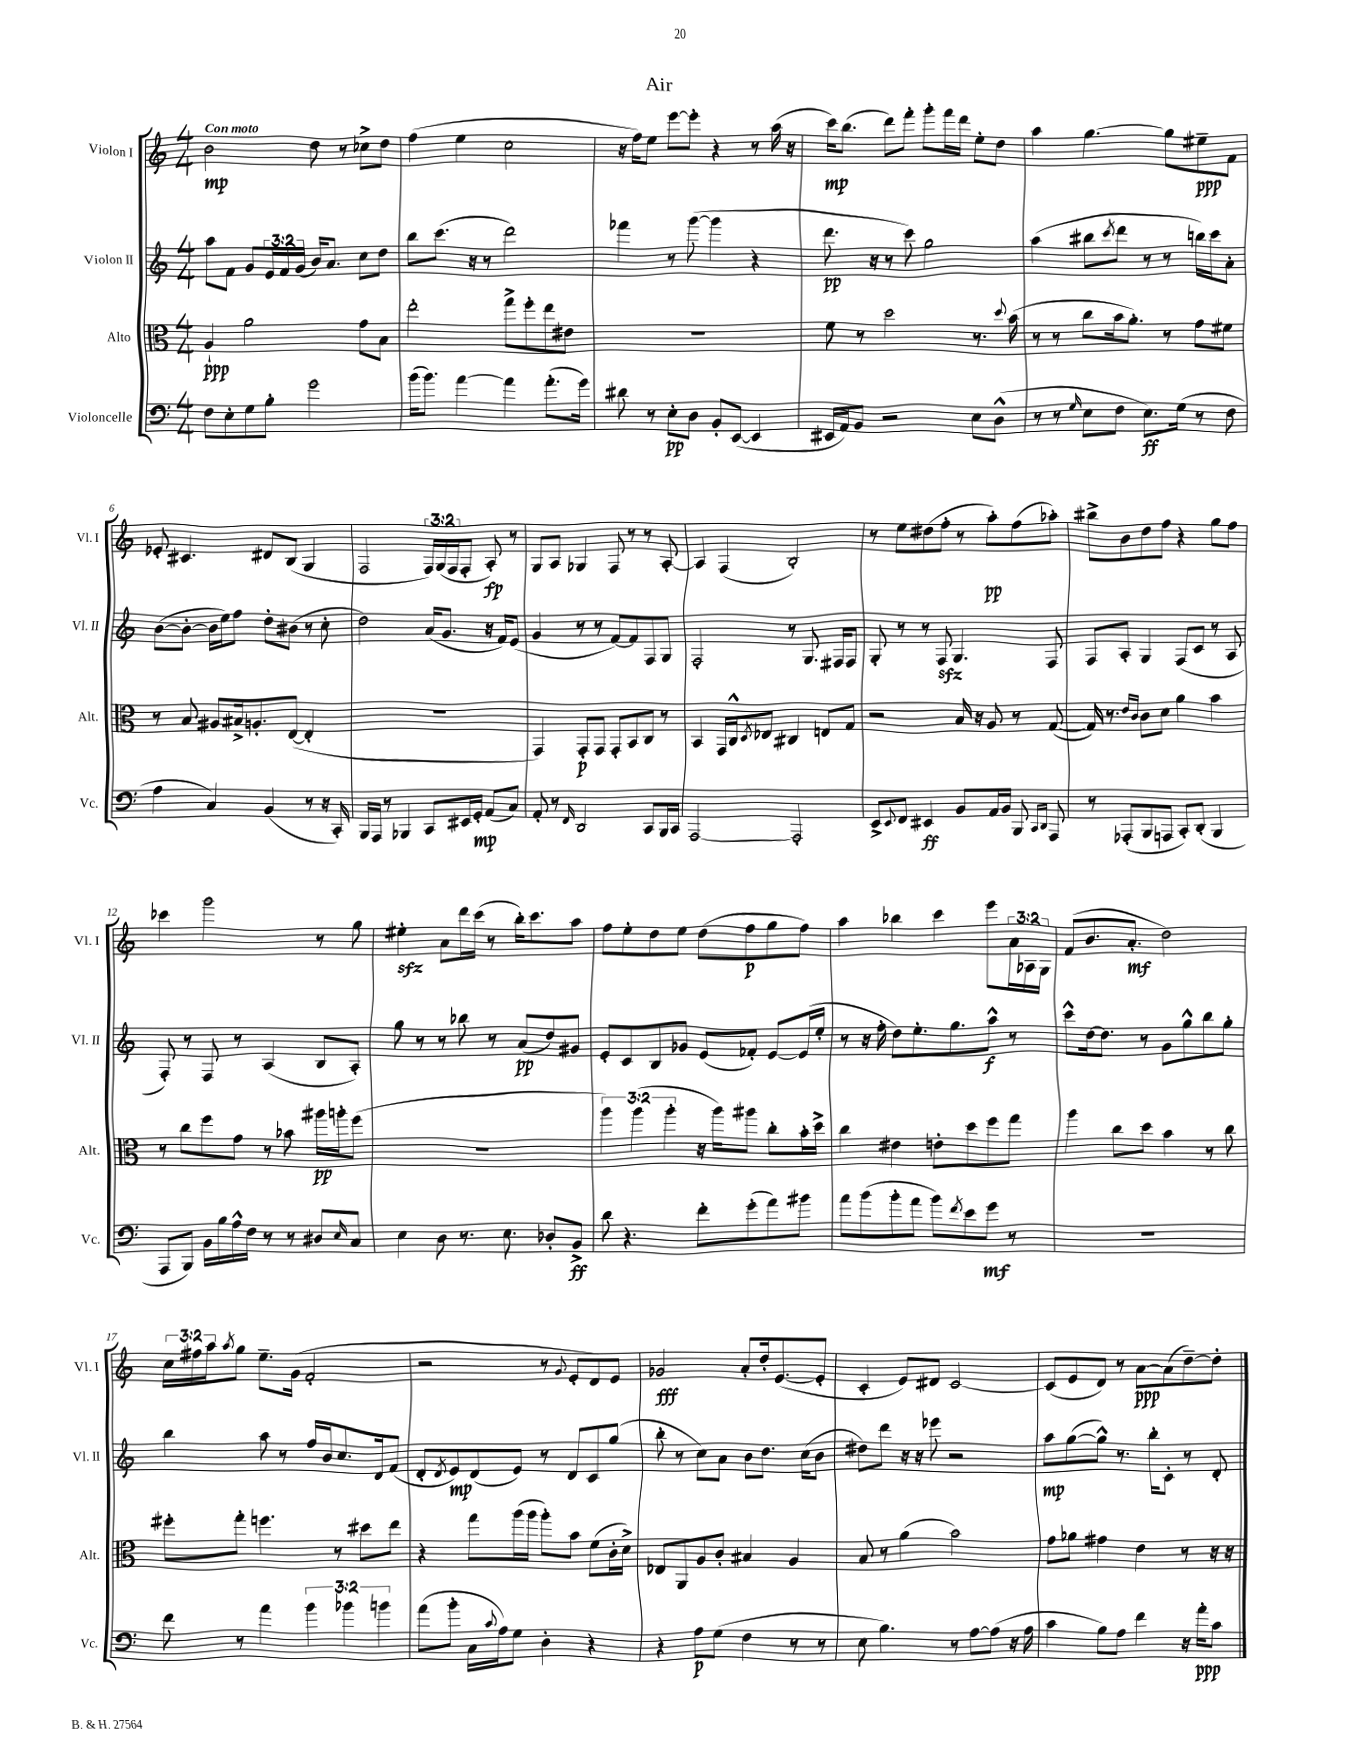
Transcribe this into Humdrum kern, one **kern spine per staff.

**kern	**dynam	**kern	**dynam	**kern	**dynam	**kern	**dynam
*part4	*part4	*part3	*part3	*part2	*part2	*part1	*part1
*staff4	*staff4	*staff3	*staff3	*staff2	*staff2	*staff1	*staff1
*I"Violoncelle	*	*I"Alto	*	*I"Violon II	*	*I"Violon I	*
*I'Vc.	*	*I'Alt.	*	*I'Vl. II	*	*I'Vl. I	*
*clefF4	*	*clefC3	*	*clefG2	*	*clefG2	*
*k[]	*	*k[]	*	*k[]	*	*k[]	*
*M4/4	*	*M4/4	*	*M4/4	*	*M4/4	*
=1	=1	=1	=1	=1	=1	=1	=1
!	!	!	!	!	!	!LO:TX:a:B:t=Con moto	!
8F\L	.	4A`/	ppp	8aa\L	.	2b\	mp
8E'\	.	.	.	8f\J	.	.	.
8G\	.	2a\	.	8g/L	.	.	.
8B'\J	.	.	.	24e/L	.	.	.
.	.	.	.	24f/	.	.	.
.	.	.	.	(24g/JJ	.	.	.
2g\	.	.	.	16b/KL)	.	8dd\	.
.	.	.	.	8.a/J	.	.	.
.	.	.	.	.	.	8r	.
.	.	8g\L	.	8cc\L	.	8cc-X^\L	.
.	.	8B\J	.	8dd\J	.	8dd\J	.
=2	=2	=2	=2	=2	=2	=2	=2
(16b\KL	.	2ee'\	.	8bb\L	.	(4ff\	.
8.b\J)	.	.	.	.	.	.	.
.	.	.	.	(8.ccc\J	.	.	.
[4a\	.	.	.	.	.	4ee\	.
.	.	.	.	16r	.	.	.
.	.	.	.	8r	.	.	.
4a\]	.	8gg^\L	.	2ddd\)	.	2cc\	.
.	.	8ff'\	.	.	.	.	.
(8.a'\L	.	8ee\	.	.	.	.	.
.	.	8e#X\J	.	.	.	.	.
16g\Jk)	.	.	.	.	.	.	.
=3	=3	=3	=3	=3	=3	=3	=3
8d#X\	.	1r	.	4fff-X\	.	16r	.
.	.	.	.	.	.	16ff\KL)	.
8r	.	.	.	.	.	8ee\J	.
8E'\L	pp	.	.	8r	.	[8eee\L	.
8D\J	.	.	.	([8ggg\	.	8eee'\J]	.
8BB'/L	.	.	.	4ggg\]	.	4r	.
([8EE/J	.	.	.	.	.	.	.
4EE/]	.	.	.	4r	.	8r	.
.	.	.	.	.	.	(16aa\	.
.	.	.	.	.	.	16r	.
=4	=4	=4	=4	=4	=4	=4	=4
16EE#X/LL	.	8f\	.	8.ddd\	pp	16ccc\KL)	mp
16AA/J)	.	.	.	.	.	(8.bb\J	.
8BB/J	.	8r	.	.	.	.	.
.	.	.	.	16r	.	.	.
2r	.	2dd\	.	8r	.	8ddd\L)	.
.	.	.	.	8ccc\)	.	8fff'\J	.
.	.	.	.	2gg\	.	8ggg'\L	.
.	.	.	.	.	.	16fff\L	.
.	.	.	.	.	.	16ddd\JJ	.
8E\L	.	8.r	.	.	.	8ee'\L	.
(8D^^\J	.	.	.	.	.	8dd\J	.
.	.	8qqdd/	.	.	.	.	.
.	.	(16b\	.	.	.	.	.
=5	=5	=5	=5	=5	=5	=5	=5
8r	.	8r	.	(4aa\	.	4aa\	.
8r	.	8r	.	.	.	.	.
16qqG/	.	.	.	.	.	.	.
8E\L	.	8cc\L	.	8bb#X\L	.	[4.gg\	.
.	.	.	.	8qccc/	.	.	.
8F\J	.	16b\k	.	8ddd\J	.	.	.
.	.	8.a'\J)	.	.	.	.	.
8.E\L)	ff	.	.	8r	.	.	.
.	.	8r	.	8r	.	8gg\L]	.
(16G\Jk	.	.	.	.	.	.	.
8r	.	8g\L	.	16bbn\LL)	.	8ee#X~\	ppp
.	.	.	.	16ccc\J	.	.	.
8F\	.	8f#X\J	.	8a'\J	.	8f\J	.
!!LO:LB:g=z
=6	=6	=6	=6	=6	=6	=6	=6
4A\	.	8r	.	([8b\L	.	8e-X'/	.
.	.	8B/	.	8b'\J_	.	4.c#X/	.
4C/)	.	8A#X/L	.	16b\LL]	.	.	.
.	.	.	.	16ee\J)	.	.	.
.	.	16B#X^/k	.	8ff\J	.	.	.
.	.	8.An'/	.	.	.	.	.
(4BB/	.	.	.	8dd'\L	.	8d#X/L	.
.	.	([8E/J	.	(8b#X\J	.	(8B/J	.
8r	.	4E'/]	.	8r	.	4G/	.
16r	.	.	.	8cc'\	.	.	.
16CC'/)	.	.	.	.	.	.	.
=7	=7	=7	=7	=7	=7	=7	=7
16BBB/LL	.	1r	.	2dd\)	.	2F/	.
16AAA/JJ	.	.	.	.	.	.	.
8r	.	.	.	.	.	.	.
4BBB-X/	.	.	.	.	.	.	.
8CC/L	.	.	.	(16a/KL	.	24F/LL)	.
.	.	.	.	.	.	(24G/	.
.	.	.	.	8.g/J	.	.	.
.	.	.	.	.	.	24F/J	.
16EE#X/L	.	.	.	.	.	8F'/J	.
16GG'/JJ	mp	.	.	.	.	.	.
(8AA/L	.	.	.	16r	.	8A'/)	fp
.	.	.	.	16f/KL)	.	.	.
8C/J)	.	.	.	(8e/J	.	8r	.
=8	=8	=8	=8	=8	=8	=8	=8
8AA'/	.	4GG/)	.	4g/	.	8G/L	.
8r	.	.	.	.	.	8A/J	.
16qqFF/	.	.	.	.	.	.	.
2DD/	.	8GG'/L	p	8r	.	4G-X/	.
.	.	8GG/J	.	8r	.	.	.
.	.	8GG'/L	.	[8f/L)	.	8F/	.
.	.	8BB/	.	8f/]	.	8r	.
8CC/L	.	8C/J	.	8F/	.	8r	.
16BBB/L	.	8r	.	8G/J	.	[8A'/	.
16CC/JJ	.	.	.	.	.	.	.
=9	=9	=9	=9	=9	=9	=9	=9
[2AAA/	.	4BB/	.	2F'/	.	4A/]	.
.	.	16GG/LL	.	.	.	(4F/	.
.	.	16C^^/J	.	.	.	.	.
.	.	8qD/	.	.	.	.	.
.	.	8E-X/J	.	.	.	.	.
2AAA'/]	.	4C#X/	.	8r	.	2B'/)	.
.	.	.	.	8.G/	.	.	.
.	.	8En/L	.	.	.	.	.
.	.	.	.	16F#X/KL	.	.	.
.	.	8G/J	.	8F#/J	.	.	.
=10	=10	=10	=10	=10	=10	=10	=10
8EE^/L	.	2r	.	8G'/	.	8r	.
8qqEE/	.	.	.	.	.	.	.
8FF/J	.	.	.	8r	.	8ee\L	.
4EE#X/	ff	.	.	8r	.	(8dd#X\	.
.	.	.	.	8Fzz/	.	8ff'\J	.
8BB/L	.	16B/	.	4.G/	.	8r	.
.	.	16r	.	.	.	.	.
16AA/L	.	8A/	.	.	.	8aa'\L)	pp
16BB/JJ	.	.	.	.	.	.	.
8BBB/	.	8r	.	.	.	(8ff\	.
16qqCC/LL	.	.	.	.	.	.	.
16qqDD/JJ	.	.	.	.	.	.	.
8AAA/	.	([8G/	.	8F/	.	8aa-X'\J)	.
=11	=11	=11	=11	=11	=11	=11	=11
8r	.	16G/])	.	8F/L	.	8bb#X^\L	.
.	.	8.r	.	.	.	.	.
(8AAA-X'/L	.	.	.	8A'/J	.	8b\	.
.	.	16qqe/LL	.	.	.	.	.
.	.	16qqc/JJ	.	.	.	.	.
8BBB/	.	8c\L	.	4G/	.	8dd\	.
8AAAn/J	.	8d\J	.	.	.	8ff\J	.
8CC'/L)	.	4a\	.	(8F/L	.	4r	.
(8DD'/J	.	.	.	8c/J	.	.	.
4BBB/	.	4b\	.	8r	.	8gg\L	.
.	.	.	.	8A/	.	8ff\J	.
!!LO:LB:g=z
=12	=12	=12	=12	=12	=12	=12	=12
8AAA/L	.	8r	.	8F'/)	.	4ccc-X\	.
8BBB/J)	.	8cc\L	.	8r	.	.	.
16BB\LL	.	8ff\	.	8F/	.	2ggg\	.
16B\	.	.	.	.	.	.	.
16A^^\	.	8g\J	.	8r	.	.	.
16F\JJ	.	.	.	.	.	.	.
8r	.	8r	.	(4A/	.	.	.
8r	.	8b-X\	.	.	.	.	.
8D#X/L	.	16aa#X\LL	pp	8B/L	.	8r	.
.	.	16aan'\J	.	.	.	.	.
16qqE/	.	.	.	.	.	.	.
8C/J	.	(8ff\J	.	8A'/J)	.	8gg\	.
=13	=13	=13	=13	=13	=13	=13	=13
4E\	.	1r	.	8gg\	.	4ee#Xzz'\	.
.	.	.	.	8r	.	.	.
8D\	.	.	.	8r	.	8a\L	.
8.r	.	.	.	8bb-X\	.	16ddd\L	.
.	.	.	.	.	.	(16ccc\JJ	.
.	.	.	.	8r	.	8r	.
8.E\	.	.	.	.	.	.	.
.	.	.	.	(8a/L	pp	16bb'\KL)	.
.	.	.	.	.	.	8.ccc\	.
8D-X'/L	.	.	.	8dd/)	.	.	.
8BB^/J	ff	.	.	8g#X/J	.	8aa\J	.
=14	=14	=14	=14	=14	=14	=14	=14
8d\	.	6aa\)	.	8e'/L	.	8ff\L	.
4.r	.	.	.	8c/	.	8ee'\	.
.	.	(6aa\	.	.	.	.	.
.	.	.	.	8B/	.	8dd\	.
.	.	6aa'\	.	.	.	.	.
.	.	.	.	8g-X/J	.	8ee\J	.
8f'\L	.	16r	.	(8e/L	.	(8dd\L	.
.	.	16aa\KL)	.	.	.	.	.
(8g'\	.	8aa#X\J	.	8f-X'/J)	.	8ff\	p
8a\)	.	8cc'\L	.	[8e/L	.	8gg\	.
8b#X\J	.	16b'\L	.	(16e/L]	.	8ff\J)	.
.	.	16dd^\JJ	.	16ee'/JJ	.	.	.
=15	=15	=15	=15	=15	=15	=15	=15
8a\L	.	4cc\	.	8r	.	4aa\	.
(8b\	.	.	.	16r	.	.	.
.	.	.	.	16ff'\	.	.	.
8b'\	.	4e#X\	.	8dd\L)	.	4bb-X\	.
8a\J	.	.	.	8.ee'\	.	.	.
8b\L)	.	8en'\L	.	.	.	4ccc\	.
.	.	.	.	8.gg\	.	.	.
8qf/	.	.	.	.	.	.	.
8e\	.	8dd\	.	.	.	.	.
8g\J	mf	8ff\	.	8aa^^\J	f	8eee\L	.
8r	.	8gg\J	.	8r	.	24a\L	.
.	.	.	.	.	.	24A-X\	.
.	.	.	.	.	.	24G\JJ	.
=16	=16	=16	=16	=16	=16	=16	=16
1r	.	4aa\	.	8ccc^^\L	.	(8f/L	.
.	.	.	.	[16dd\k	.	8.b/	.
.	.	.	.	8.dd\J]	.	.	.
.	.	8cc\L	.	.	.	.	.
.	.	.	.	.	.	8.a'/J	mf
.	.	8dd\J	.	8r	.	.	.
.	.	4b\	.	8g\L	.	2dd\)	.
.	.	.	.	8gg^^\	.	.	.
.	.	8r	.	8bb\	.	.	.
.	.	8cc\	.	8gg'\J	.	.	.
!!LO:LB:g=z
=17	=17	=17	=17	=17	=17	=17	=17
8f\	.	8ff#X'\L	.	4bb\	.	24cc\LL	.
.	.	.	.	.	.	24ff#X\	.
.	.	.	.	.	.	24aa\J	.
.	.	.	.	.	.	8qaa/	.
8r	.	8gg'\J	.	.	.	8gg\J	.
4a\	.	4.ffn\	.	8aa\	.	8.ee~\L	.
.	.	.	.	8r	.	.	.
.	.	.	.	.	.	(16g\Jk	.
6b\	.	.	.	16ff/LL	.	2f'/	.
.	.	.	.	16b/J	.	.	.
.	.	8r	.	8.cc/	.	.	.
6b-X\	.	.	.	.	.	.	.
.	.	8dd#X\L	.	.	.	.	.
.	.	.	.	16d/k	.	.	.
6bn\	.	.	.	.	.	.	.
.	.	8ee\J	.	(8f/J	.	.	.
=18	=18	=18	=18	=18	=18	=18	=18
(8a\L	.	4r	.	8d'/L	.	2r	.
.	.	.	.	8qd/	.	.	.
8b'\J	.	.	.	8e/)	mp	.	.
16C\LL	.	8gg\L	.	(8d/	.	.	.
8qqc/	.	.	.	.	.	.	.
16A\J)	.	.	.	.	.	.	.
8G\J	.	(16aa\L	.	8e/J)	.	.	.
.	.	16aa\JJ	.	.	.	.	.
4D'\	.	8aa'\L)	.	8r	.	8r	.
.	.	.	.	.	.	8qqg/	.
.	.	8b\J	.	8d/L	.	8e'/L	.
4r	.	(8f\L	.	8c/	.	8d/)	.
.	.	16c'\L	.	(8gg/J	.	8e/J	.
.	.	16d^\JJ)	.	.	.	.	.
=19	=19	=19	=19	=19	=19	=19	=19
4r	.	8E-X/L	.	8bb'\	.	2g-X/	fff
.	.	8AA/	.	8r	.	.	.
8A\L	p	8A/	.	8cc\L)	.	.	.
(8G\J	.	8c'/J	.	8a\J	.	.	.
4F\	.	4B#X/	.	8b\L	.	8a'/L	.
.	.	.	.	8.dd\J	.	16dd'/k	.
.	.	.	.	.	.	([8.e/	.
8r	.	4A/	.	.	.	.	.
.	.	.	.	(16cc\KL	.	.	.
8r	.	.	.	8b\J	.	8e'/J]	.
=20	=20	=20	=20	=20	=20	=20	=20
8E\	.	8B/	.	8dd#X\L)	.	4c'/	.
4.B\)	.	8r	.	8ddd\J	.	.	.
.	.	(4a\	.	16r	.	8e/L)	.
.	.	.	.	16r	.	.	.
.	.	.	.	8eee-X\	.	8d#X/J	.
8r	.	2b\)	.	2r	.	[2c/	.
[8A\L	.	.	.	.	.	.	.
(8A\J]	.	.	.	.	.	.	.
16r	.	.	.	.	.	.	.
16A\	.	.	.	.	.	.	.
=21	=21	=21	=21	=21	=21	=21	=21
4c\	.	8g\L	.	8aa\L	mp	(8c/L]	.
.	.	8a-X\J	.	([8gg\	.	8e/	.
8B\L)	.	4g#X\	.	8gg^^\J])	.	8d/J)	.
8A\J	.	.	.	8.r	.	8r	.
4f\	.	4e\	.	.	.	[8a\L	ppp
.	.	.	.	16bb'\KL	.	.	.
.	.	.	.	8c'\J	.	(8a\]	.
16r	.	8r	.	8r	.	[8dd~\)	.
16a'\KL	ppp	.	.	.	.	.	.
8c\J	.	16r	.	8d'/	.	8dd'\J]	.
.	.	16r	.	.	.	.	.
==	==	==	==	==	==	==	==
*-	*-	*-	*-	*-	*-	*-	*-
